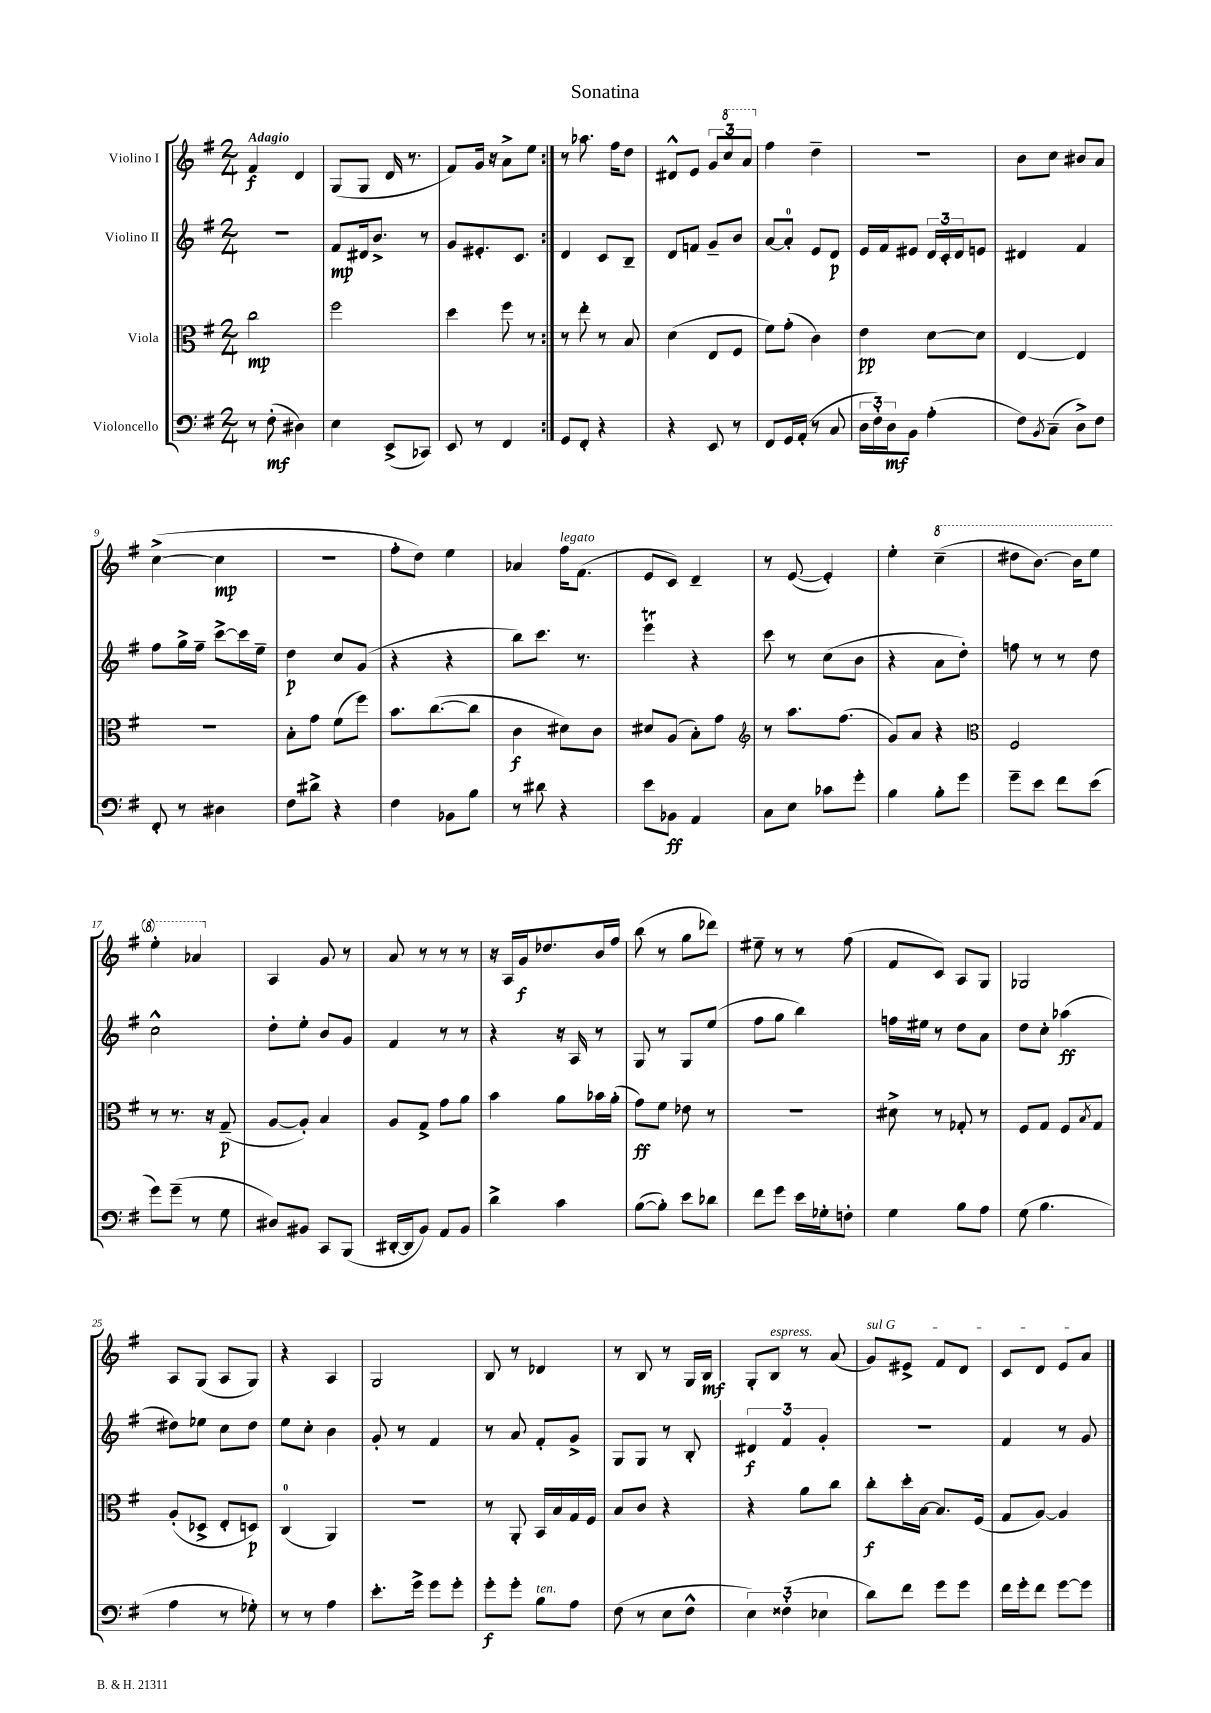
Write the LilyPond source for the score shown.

\header { title = "Sonatina" }
<<
\new StaffGroup <<
\new Staff = "s0" \with { instrumentName = "Violino I" } {
    \clef treble \key g \major \numericTimeSignature \time 2/4 \tempo "Adagio"
    \repeat volta 2 { fis'4\f d'4 |
    g8( g8 d'16 r8. |
    fis'8) g'16 r16 a'8-> e''8 | }
    r8 aes''8. fis''16 d''8 |
    dis'8-^ e'8 \tuplet 3/2 { g'8 \ottava #1 c'''8 a''8 \ottava #0 } |
    fis''4 d''4-- |
    R2 |
    b'8 c''8 bis'8 a'8 |
    c''4~->( c''4\mp |
    r2 |
    fis''8-. d''8) e''4 |
    aes'4 fis''16^\markup { \italic "legato" } fis'8.( |
    e'8 c'8) d'4-- |
    r8 e'8~( e'4-.) |
    e''4-. \ottava #1 c'''4--( |
    dis'''8 b''8.~) b''16 e'''8 |
    e'''4-. aes''4 \ottava #0 |
    a4 g'8 r8 |
    a'8 r8 r8 r8 |
    r16 a16 g'16\f des''8. b'16 fis''16 |
    b''8( r8 g''8 des'''8) |
    eis''8-- r8 r8 fis''8( |
    fis'8 c'8) a8 g8 |
    ges2 |
    a8 g8( a8 g8) |
    r4 a4 |
    g2 |
    b8 r8 des'4 |
    r8 b8 r8 g16 b16\mf |
    g8-. b8^\markup { \italic "espress." } r8 a'8( |
    \once \override TextSpanner.bound-details.left.text = \markup { \italic "sul G" } g'8\startTextSpan) eis'8-> fis'8 d'8 |
    c'8 d'8 e'8 a'8\stopTextSpan \bar "|." |
}
\new Staff = "s1" \with { instrumentName = "Violino II" } {
    \clef treble \key g \major \numericTimeSignature \time 2/4
    \repeat volta 2 { r2 |
    fis'8\mp dis'16 b'8.-> r8 |
    g'8 eis'8.-. c'8. | }
    d'4 c'8 b8-- |
    d'8 f'8 g'8-- b'8 |
    a'8~ a'8-0-. e'8 d'8\p |
    e'16 fis'16 eis'8 \tuplet 3/2 { d'16 c'16-. d'16 } e'8 |
    dis'4 fis'4 |
    fis''8 g''16-> fis''16-- c'''8~-> c'''16 e''16-- |
    d''4\p c''8 g'8( |
    r4 r4 |
    b''8) c'''8. r8. |
    e'''4\trill r4 |
    c'''8 r8 c''8( b'8 |
    r4 a'8 d''8-.) |
    f''8 r8 r8 d''8 |
    c''2-^ |
    d''8-. e''8-. b'8 g'8 |
    fis'4 r8 r8 |
    r4 r16 a16 r8 |
    g8 r8 g8 e''8( |
    fis''8 g''8 b''4) |
    f''16 eis''16 r8 d''8 a'8 |
    d''8 c''8-. aes''4\ff( |
    dis''8) ees''8 c''8 dis''8 |
    e''8 c''8-. b'4 |
    g'8-. r8 fis'4 |
    r8 a'8 fis'8-. g'8-> |
    g8 g8 r8 b8-. |
    \tuplet 3/2 { dis'4\f fis'4 g'4-. } |
    r2 |
    fis'4 r8 g'8 \bar "|." |
}
\new Staff = "s2" \with { instrumentName = "Viola" } {
    \clef alto \key g \major \numericTimeSignature \time 2/4
    \repeat volta 2 { c''2\mp |
    fis''2 |
    d''4 fis''8 r8 | }
    r8 e''8-. r8 b8 |
    d'4( e8 fis8 |
    fis'8) g'8-.( c'4) |
    e'4\pp d'8~ d'8 |
    e4~ e4 |
    r2 |
    b8-. g'8 fis'8( fis''8) |
    b'8. c''8.~( c''8 |
    c'4\f dis'8) c'8 |
    dis'8 a8( b8-.) g'8 |
    \clef treble r8 a''8. fis''8.( |
    g'8) a'8 r4 |
    \clef alto fis2 |
    r8 r8. r16 g8--\p( |
    a8~ a8-.) b4 |
    a8 g8-> g'8 a'8 |
    b'4 a'8 bes'16 a'16-.( |
    g'8\ff) fis'8 ees'8 r8 |
    R2 |
    dis'8-> r8 ges8-. r8 |
    fis8 g8 fis8 \acciaccatura { b8 } g8 |
    a8-.( des8-> e8-. d8\p) |
    c4-0( a,4) |
    R2 |
    r8 a,8-. b,16 b16 g16 fis16 |
    b8 c'8 r4 |
    r4 a'8 c''8 |
    c''8-.\f d''16-. b16~ b8. fis16( |
    g8 a8~) a4 \bar "|." |
}
\new Staff = "s3" \with { instrumentName = "Violoncello" } {
    \clef bass \key g \major \numericTimeSignature \time 2/4
    \repeat volta 2 { r8 fis8-.\mf( dis4) |
    e4 e,8->( ces,8) |
    e,8 r8 fis,4 | }
    g,8 fis,8-. r4 |
    r4 e,8 r8 |
    fis,8 g,16 a,16-.( r8 c8 |
    \tuplet 3/2 { d16 fis16-.) d16\mf } b,8 a4-.( |
    fis8) \acciaccatura { b,8 } c8--( d8->) fis8 |
    fis,8-. r8 dis4 |
    fis8 dis'8-> r4 |
    fis4 bes,8 b8 |
    r8 dis'8 r4 |
    e'8 bes,8\ff a,4 |
    c8 e8 ces'8 g'8-. |
    b4 b8-. g'8 |
    g'8-- e'8 fis'8 e'8( |
    g'8) g'8--( r8 g8 |
    dis8) bis,8 c,8 b,,8( |
    dis,16~-. dis,16 b,8) a,8 b,8 |
    d'4-> c'4 |
    b8~( b8-.) e'8 des'8 |
    fis'8 g'8 e'16 ges16-. f8-. |
    g4 b8 a8 |
    g8( b4. |
    a4 r8 ges8-.) |
    r8 r8 a4 |
    e'8.-. g'16-> g'8 g'8-. |
    g'8-.\f g'8-. b8^\markup { \italic "ten." } a8 |
    fis8( r8 e8 fis8-^ |
    \tuplet 3/2 { e4) fisis4-.( ees4 } |
    d'8) fis'8 g'8 g'8 |
    fis'16 g'16-. fis'8 g'8~ g'8 \bar "|." |
}
>>
>>
